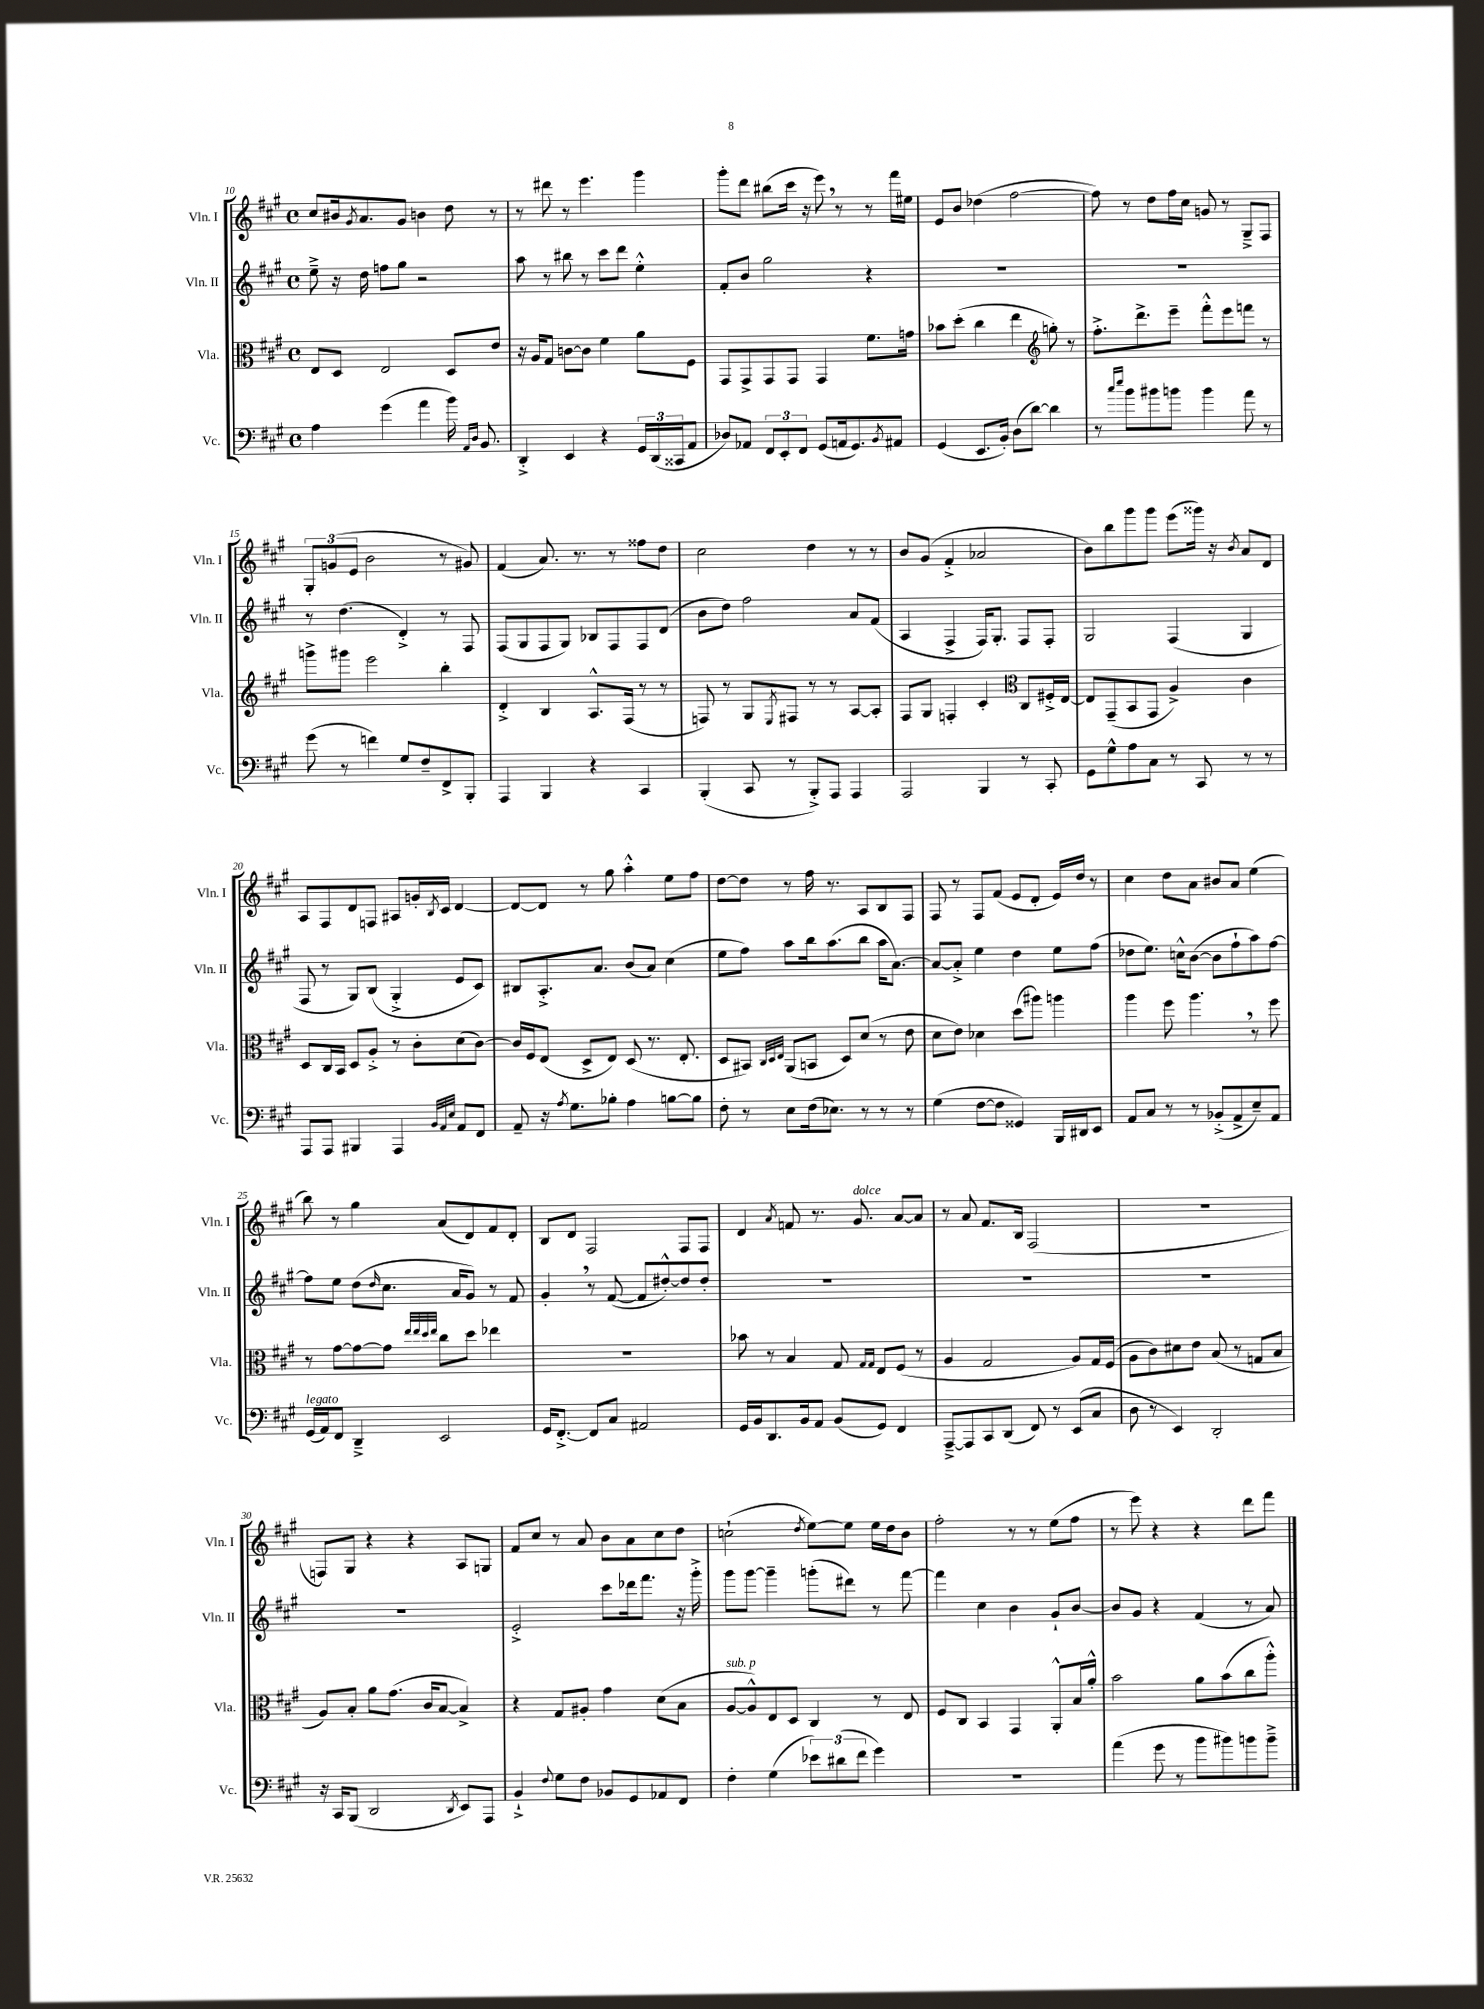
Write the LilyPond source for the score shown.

<<
\new StaffGroup <<
\new Staff = "s0" \with { instrumentName = "Vln. I" shortInstrumentName = "Vln. I" } {
    \clef treble \key a \major \defaultTimeSignature \time 4/4
    cis''8 bis'16 \acciaccatura { gis'8 } a'8. gis'8 b'4 d''8 r8 |
    r8 dis'''8 r8 e'''4. gis'''4 |
    gis'''8-. d'''8 bis''8( cis'''16 r16 e'''8) \breathe r8 r8 fis'''16 eis''16 |
    e'8 b'8 des''4( fis''2~ |
    fis''8) r8 d''8 fis''16 cis''16 g'8 r8 gis8---> fis8 |
    \tuplet 3/2 { gis8-. g'8( e'8 } b'2 r8 gis'8) |
    fis'4( a'8.) r8. r8 fisis''8 d''8 |
    cis''2 d''4 r8 r8 |
    b'8 gis'8( fis'4-.-> aes'2 |
    b'8) b''8 gis'''8 gis'''8 e'''8( gisis'''16) r16 \acciaccatura { b'8 } a'8 d'8 |
    a8 fis8 d'8 f8 ais8 g'16-. \acciaccatura { b8 } cis'16 d'4~ |
    d'8~ d'8 r8 gis''8 a''4-.-^ e''8 fis''8 |
    d''8~ d''8 r8 fis''16 r8. a8 b8 fis8 |
    fis8 r8 fis8 fis'8( e'8 d'8-. e'16) d''16 r8 |
    cis''4 d''8 a'8 bis'8 a'8 e''4( |
    b''8) r8 gis''4 a'8( d'8) fis'8 d'8-. |
    b8 d'8 fis2 fis8 fis8 |
    d'4 \acciaccatura { a'8 } f'8 r8. gis'8.^\markup { \italic "dolce" } a'8~ a'8 |
    r8 a'8 fis'8. b16 fis2( |
    R1 |
    f8) gis8 r4 r4 a8 g8 |
    fis'8 cis''8 r8 a'8 b'8 a'8 cis''8 d''8 |
    c''2-!( \acciaccatura { d''8 } e''8~) e''8 e''16 d''16 b'8 |
    fis''2-. r8 r8 e''8( fis''8 |
    r8 e'''8) r4 r4 d'''8 fis'''8 \bar "|." |
}
\new Staff = "s1" \with { instrumentName = "Vln. II" shortInstrumentName = "Vln. II" } {
    \clef treble \key a \major \defaultTimeSignature \time 4/4
    e''8---> r16 d''16 f''8 gis''8 r2 |
    a''8 r8 bis''8 r8 cis'''8 d'''8 e''4-.-^ |
    fis'8-. b'8 gis''2 r4 |
    R1 |
    R1 |
    r8 d''4.( d'4-.->) r8 fis8 |
    fis8( gis8 fis8 gis8) bes8 fis8 fis8 d'8( |
    b'8 d''8) fis''2 a'8 fis'8( |
    a4 fis4-> fis16) gis8.-. fis8 fis8-. |
    gis2 fis4( gis4 |
    fis8 r8 gis8) b8( gis4-.-> e'8 cis'8) |
    bis8 a8.-.-> a'8. b'8( a'8) cis''4( |
    e''8 fis''8) a''8 b''16 a''8.( b''8 a''16 a'8.~) |
    a'8~ a'8-.-> e''4 d''4 e''8 fis''8( |
    des''8 e''8.) c''16-^ b'8~( b'8 fis''8-! a''8) fis''8~ |
    fis''8 e''8 d''8( \grace { d''16 } cis''8. a'16 gis'8) r8 fis'8 |
    gis'4-. \breathe r8 fis'8~( fis'8 dis''8~-.-^) dis''8 dis''8-. |
    R1 |
    R1 |
    R1 |
    R1 |
    e'2-.-> cis'''8 des'''16 fis'''8. r16 gis'''16-.-> |
    gis'''8 gis'''8~ gis'''4-- g'''8-.( dis'''8) r8 fis'''8~ |
    fis'''4 cis''4 b'4 gis'8-! b'8~ |
    b'8 gis'8 r4 fis'4( r8 a'8) \bar "|." |
}
\new Staff = "s2" \with { instrumentName = "Vla." shortInstrumentName = "Vla." } {
    \clef alto \key a \major \defaultTimeSignature \time 4/4
    e8 d8 e2 d8 e'8 |
    r16 a16 gis8 c'8~ c'8 fis'4 a'8 fis8 |
    gis,8 gis,8-> gis,8 gis,8 gis,4 fis'8. g'16 |
    bes'8 d''8-.( cis''4 e''4 \clef treble g''8-.) r8 |
    fis''8.-.-> d'''8.-> e'''8-- fis'''8-.-^ e'''8 f'''8 r8 |
    g'''8-> gis'''8 e'''2 b''4-. |
    d'4-.-> b4 a8.-^ fis16( r8 r8 |
    f8) r8 gis8 \acciaccatura { e8 } fis8 r8 r8 a8~ a8-. |
    fis8 gis8 f4-. cis'4-. \clef alto cis8 fis16-.-> e16~ |
    e8 gis,8--( b,8 gis,8 a4->) cis'4 |
    d8 cis16 b,16 d8 a8-.-> r8 cis'8-. d'8( cis'8~) |
    cis'16 fis16 e8( d8-> e8) d8( r8. e8.-. |
    d8 bis,8) \grace { cis32 d32 e32 } a,8( b,8 d8) d'8( r8 e'8 |
    d'8 e'8) des'4 d''8( ais''8) a''4 |
    a''4 fis''8 a''4. \breathe r8 fis''8 |
    r8 gis'8~ gis'8~ gis'8 \grace { e''32 e''32 d''32 e''32 } cis''8 d''8 ees''4 |
    R1 |
    bes'8 r8 b4 gis8 \grace { gis16 gis16 } e8 fis8( r8 |
    a4 gis2 a8) gis16 fis16( |
    a8 cis'8) dis'8 e'8 b8( r8 g8 b8 |
    a8) b8-. a'8 gis'8.( cis'16 b8~ b4->) |
    r4 gis8 ais8-. gis'4 d'8( b8 |
    a8~^\markup { \italic "sub. p" } a8-^) e8 d8 cis4 r8 e8 |
    fis8 cis8 b,4 gis,4 a,8-.-^ b16 a'16-.-^ |
    b'2 a'8 b'8( cis''8 a''8-.-^) \bar "|." |
}
\new Staff = "s3" \with { instrumentName = "Vc." shortInstrumentName = "Vc." } {
    \clef bass \key a \major \defaultTimeSignature \time 4/4
    a4 gis'4( a'4 b'16) \grace { a,16 d16 } b,8. |
    d,4-.-> e,4 r4 \tuplet 3/2 { gis,16 d,16( cisis,16 } a,8 |
    des8) aes,8 \tuplet 3/2 { fis,8 e,8-. fis,8 } gis,8( a,16 gis,8.) \acciaccatura { b,8 } ais,8 |
    gis,4( e,8. b,16-.) d8( d'8~) d'4 |
    r8 \grace { cis''16 e''16 } b'8 bis'8 b'8 b'4 a'8 r8 |
    gis'8( r8 f'4) gis8 fis8-- fis,8-> b,,8-. |
    a,,4 b,,4 r4 cis,4 |
    b,,4-.( cis,8 r8 b,,8-.->) a,,8 a,,4 |
    a,,2 b,,4 r8 cis,8-. |
    gis,8 gis8-^ a8 cis8 r8 cis,8 r8 r8 |
    a,,8 a,,8 bis,,4 a,,4 \grace { b,32 a,32 e32 } a,8 fis,8 |
    a,8-- r16 \acciaccatura { a8 } gis8. bes8-. a4 b8~ b8 |
    fis8-. r8 e8 fis16( ees8.) r8 r8 r8 |
    gis4( fis8~ fis8 gisis,4) b,,16 dis,16 e,8 |
    a,8 cis8 r8 r8 bes,8-.->( a,8-> e8--) a,8 |
    gis,16^\markup { \italic "legato" }( a,16) fis,8 d,4---> e,2 |
    gis,16 fis,8.~-.-> fis,8 cis8 ais,2 |
    gis,16 b,16 d,8. b,16 a,8 b,8( gis,8) fis,4 |
    a,,8~---> a,,8 cis,8 d,8( fis,8) r8 e,8( cis8 |
    d8 r8 e,4) d,2-. |
    r16 cis,16 b,,8( d,2 \acciaccatura { d,8 } e,8) a,,8 |
    b,4-!-> \appoggiatura { fis8 } gis8 fis8 bes,8 gis,8 aes,8 fis,8 |
    fis4-. gis4( \tuplet 3/2 { ees'8) dis'8( fis'8 } gis'4) |
    R1 |
    a'4( gis'8 r8 b'8 bis'8) b'8 b'8---> \bar "|." |
}
>>
>>
\layout { \context { \Score currentBarNumber = #10 } }
